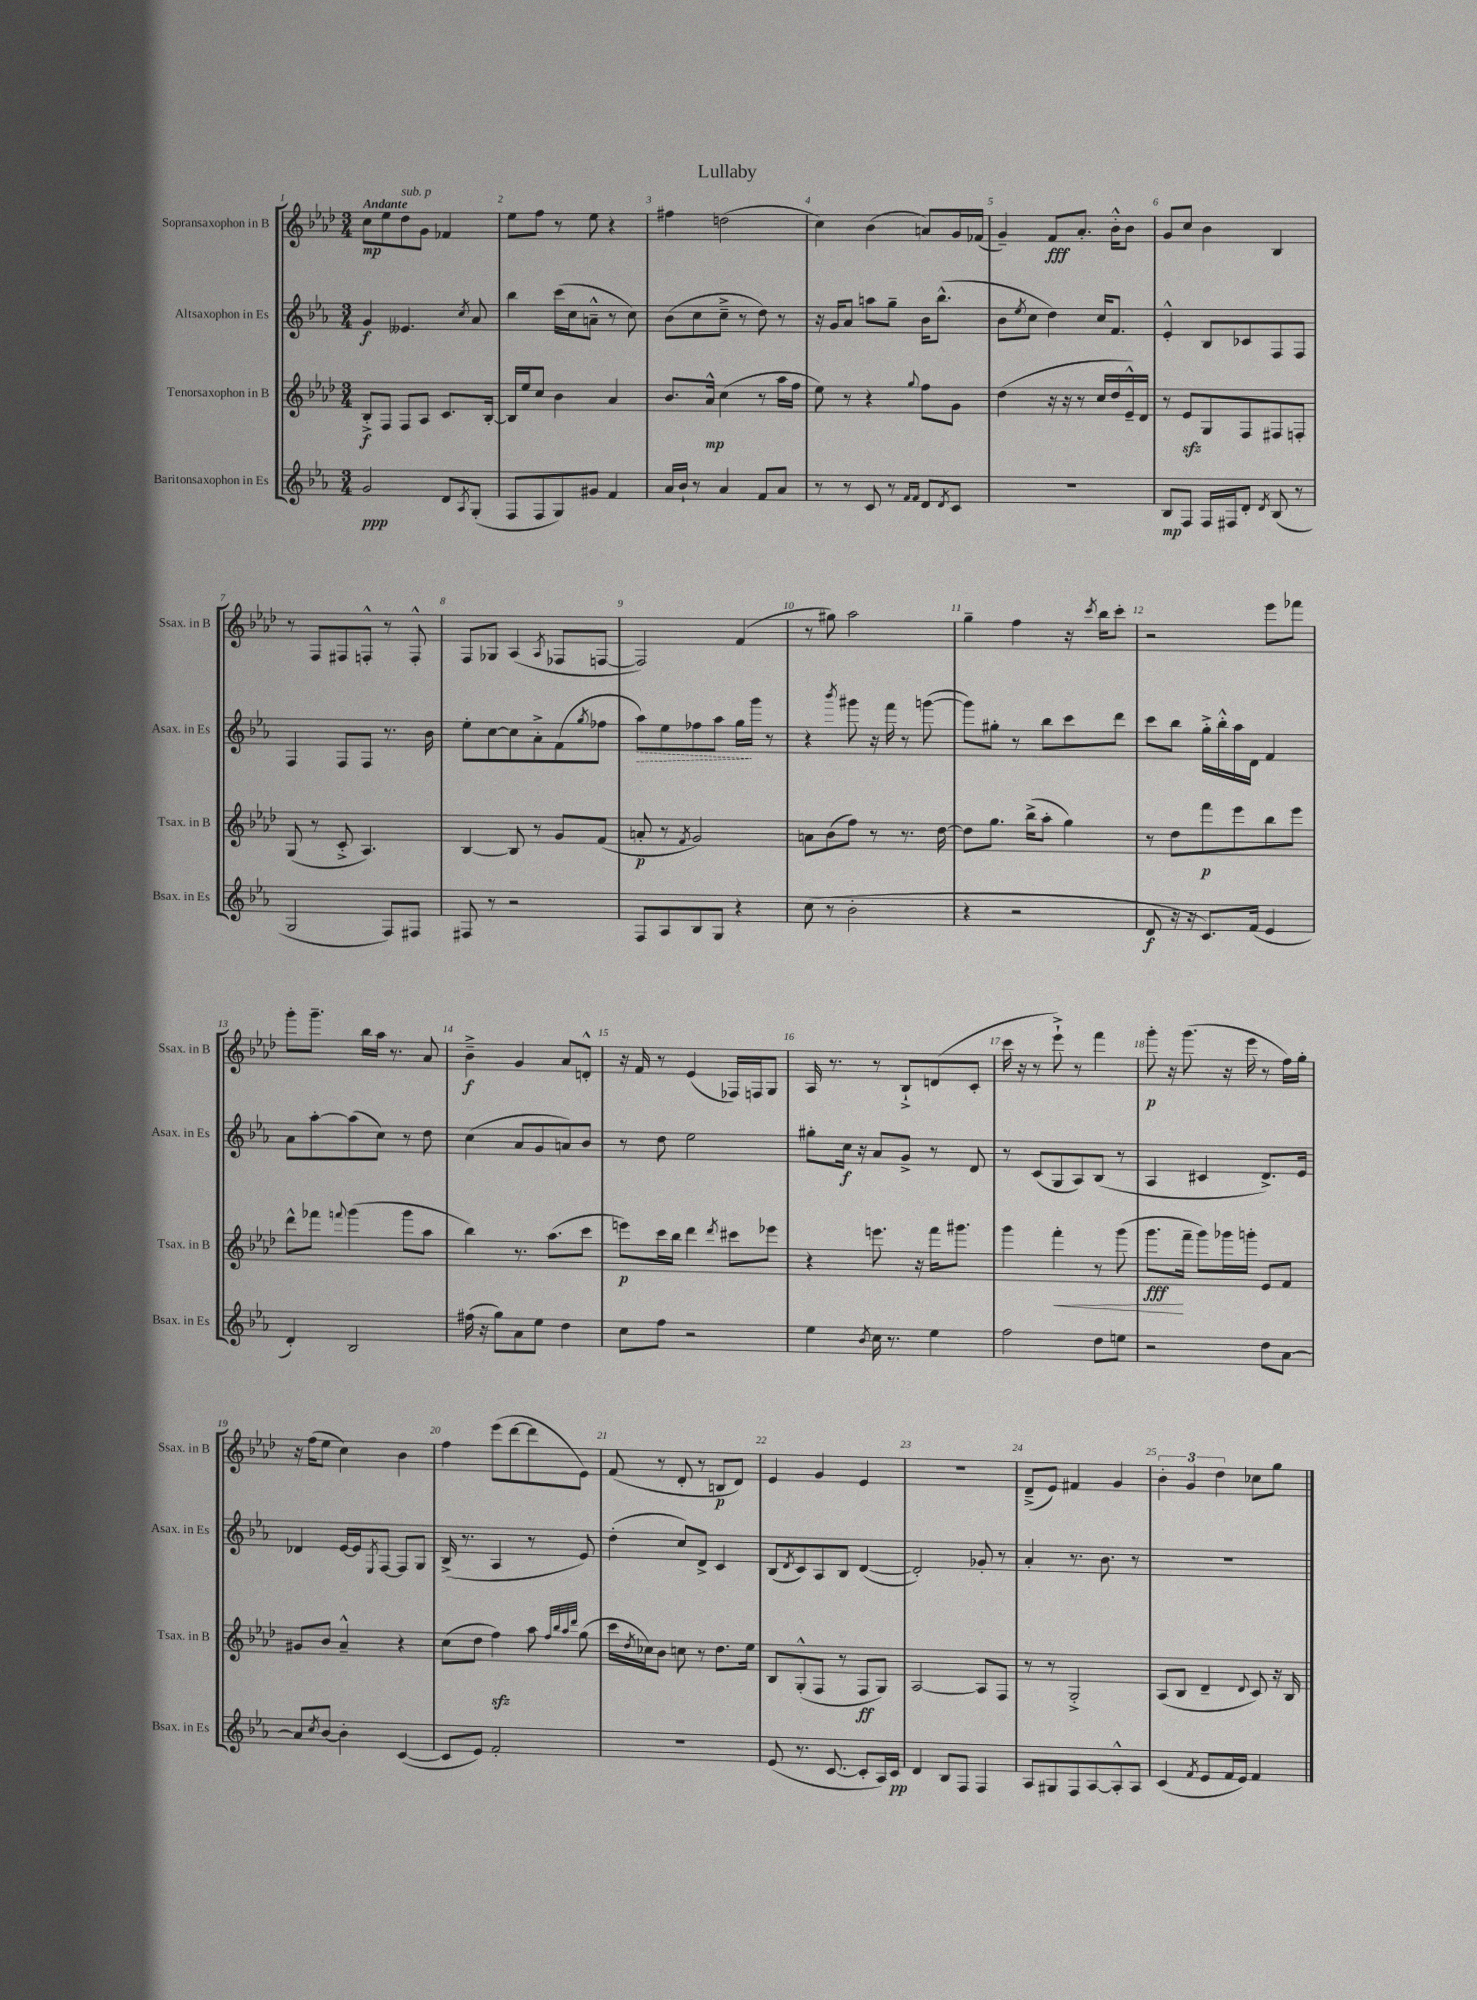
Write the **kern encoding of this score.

**kern	**kern	**kern	**kern
*staff4	*staff3	*staff2	*staff1
*clefG2	*clefG2	*clefG2	*clefG2
*k[b-e-a-]	*k[b-e-a-d-]	*k[b-e-a-]	*k[b-e-a-d-]
*M3/4	*M3/4	*M3/4	*M3/4
2g	8B-'^	4g	8cc
.	8F	.	8ee-
.	8F	4.e--	8dd-
.	8A-	.	8g
8d	8.c	.	4f-
8qA-	.	8qcc	.
(8G'	.	8a-	.
.	[16B-'	.	.
=	=	=	=
8F	16B-]	4bb-	8ee-
.	16ee-	.	.
8F	8cc	.	8ff
8G)	4b-	(16ccc	8r
.	.	16cc	.
8g#	.	8a~^^	8ee-
4f	4a-	8r	4r
.	.	8cc)	.
=	=	=	=
16a-	8.b-	(8b-	4ff#
16b-`	.	.	.
8r	.	8cc	.
.	16a-^^	.	.
4a-	(4cc	8cc~^	(2dd
.	.	8r	.
8f	8r	8dd)	.
8a-	16aa-	8r	.
.	16ff	.	.
=	=	=	=
8r	8ee-)	16r	4cc)
.	.	16g	.
8r	8r	8a-	.
8c	4r	8aa	(4b-
8r	.	8gg~	.
16qqf	.	.	.
16qqf	8qqgg	.	.
8d	8ff	16b-	8a)
.	.	(8.bb-^^	.
8qd	.	.	.
8c	8g	.	16g
.	.	.	(16f-
=	=	=	=
2.r	(4dd-	8b-	4g~)
.	.	8qee-	.
.	.	8cc	.
.	16r	4dd)	8f
.	16r	.	.
.	8r	.	8.a-'
.	16cc	16cc	.
.	16dd-	8.f	16b-'^^
.	16e-~^^)	.	8b-
.	16d-	.	.
=	=	=	=
8B-	8r	4e-'^^	8g
8F	8e-	.	8cc
16F	8G	8B-	4b-
16F#	.	.	.
8d'	8F	8c-	.
8qd	.	.	.
(8B-	8F#	8F	4B-
8r	8F'	8F	.
=	=	=	=
2G	(8G	4F	8r
.	8r	.	8F
.	8c'^	8F	8F#
.	4.A-)	8F	8F'^^
8F)	.	8.r	8r
8F#	.	.	8F'^^
.	.	16b-	.
=	=	=	=
8F#	[4B-	8ee-'	8F
8r	.	[8cc	8G-
2r	8B-]	8cc]	(4A-
.	8r	8a-'^	.
.	.	.	8qA-
.	8g	(8f	8F-
.	.	8qgg	.
.	(8f	8ff-	[8F
=	=	=	=
8F	8a'	8aa-)	2F])
8A-	8r	8ee-	.
.	8qf	.	.
8B-	2g)	8ff-	.
8G	.	8aa-	.
4r	.	16gg	(4f
.	.	16ggg	.
.	.	8r	.
=	=	=	=
(8cc	8a	4r	8r
8r	(8b-	.	8gg#)
.	.	8qbbb-	.
2b-'	8ff)	8ggg#	2aa-
.	8r	16r	.
.	.	16fff	.
.	8.r	8r	.
.	.	([8ggg	.
.	[16dd-	.	.
=	=	=	=
4r	8dd-]	8ggg])	4gg~
.	8.gg	8gg#'	.
2r	.	8r	4ff
.	(16bb-^	.	.
.	8aa-'	8bb-	.
.	4gg)	8ccc	16r
.	.	.	8qccc
.	.	.	16bb-
.	.	8ddd	8ccc'
=	=	=	=
8d	8r	8ccc	2r
16r	8dd-	8bb-	.
16r	.	.	.
8.c)	8fff	16gg'^	.
.	.	16bb-'^^	.
.	8eee-	16aa-	.
(16f	.	16d	.
4e-	8bb-	4f	8eee-
.	8eee-	.	8fff-
=	=	=	=
4d')	8ddd-^^	8a-	8ggg'
.	8fff-	[8aa-'	8.ggg~
.	8qqfff	.	.
2B-	(4ggg	(8aa-]	.
.	.	.	16bb-
.	.	8cc)	16aa-
.	.	.	8.r
.	8ggg	8r	.
.	8aa-	8dd	8a-
=	=	=	=
(16ff#	4bb-)	(4cc	4b-~^
16r	.	.	.
8gg)	.	.	.
8a-	8.r	8a-	4g
8ee-	.	8g	.
.	(8.aa-	.	.
4dd	.	8a)	8a-
.	8ccc	8b-	8d'^^
=	=	=	=
8cc	8eee)	8r	16r
.	.	.	16f
8ff	16ccc	8dd	8r
.	16bb-	.	.
2r	4ddd-	2ee-	(4e-
.	8qddd-	.	.
.	8ccc#	.	16F-)
.	.	.	16F
.	8eee-	.	8G
=	=	=	=
4ee-	4r	8gg#'	16A-
.	.	.	8.r
.	.	16cc	.
.	.	16r	.
8qb-	.	.	.
16cc	8.eee	8a-	8r
8.r	.	.	.
.	.	8g^	8B-`^
.	16r	.	.
4ee-	16fff	8r	(8d
.	8.ggg#	.	.
.	.	8d	8c'
=	=	=	=
2ff	4ggg	8r	16ccc
.	.	.	16r
.	.	(8c	8r
.	4fff'	8G	8eee-`^)
.	.	8A-)	8r
8dd	8r	(8B-	4fff
8ee	(8ggg	8r	.
=	=	=	=
2r	8.ggg	4A-	8ggg'
.	.	.	16r
.	16fff~	.	(8.ggg
.	8ggg)	4c#	.
.	16ggg-	.	16r
.	16ggg'	.	16eee-
8dd	8e-	8.d^)	8r
[8a-	8f	.	16ff)
.	.	16e-	16gg'
=	=	=	=
8a-]	8g#	4d-	16r
.	.	.	(16ff
8qcc	.	.	.
[8b-	8b-	.	8ee-
4b-']	4a-~^^	[16e-	4cc)
.	.	16e-]	.
.	.	8qE-	.
.	.	[8F	.
([4c	4r	8F]	4b-
.	.	8G	.
=	=	=	=
8c]	(8cc	(16B-^	4ff
.	.	8.r	.
8e-)	8dd-	.	.
2f'	4ff)	4A-	(8eee-
.	.	.	[8ddd-
.	8aa-	8r	8ddd-]
.	32qqff	.	.
.	32qqbb-	.	.
.	32qqaa-	.	.
.	32qqddd-	.	.
.	(8gg	8e-)	8e-)
=	=	=	=
2.r	16ccc	(4dd'	(8f
.	8qdd-	.	.
.	16cc-)	.	.
.	8b-	.	8r
.	8cc	8cc)	8d-'
.	8r	8d^	8r
.	8.dd-	4c	8B
.	.	.	8d-)
.	16ee-	.	.
=	=	=	=
(8e-	8B-	(8B-	4e-
.	.	8qd	.
8.r	(8G'^^	8c)	.
.	8F	8A-	4g
[8.c	.	.	.
.	8r	8B-	.
8c']	8F	([4d	4e-
16A-)	8G)	.	.
16c	.	.	.
=	=	=	=
4d	[2A-	2d'])	2.r
8B-	.	.	.
8F	.	.	.
4F	8A-]	8g-'	.
.	8F	8r	.
=	=	=	=
8A-	8r	4a-'	(8d-~^
8G#	8r	.	8e-)
8F	2G'^	8.r	4f#
[8A-	.	.	.
.	.	8.b-	.
8A-'^^]	.	.	4g
8A-	.	8r	.
=	=	=	=
(4c	(8A-	2.r	6b-'
.	8B-	.	.
.	.	.	6g
8qf	.	.	.
8e-	4d-~	.	.
.	.	.	6dd-
16f	.	.	.
16e-)	.	.	.
.	8qqd-	.	.
4f	8c)	.	8cc-
.	16r	.	8gg
.	16B-	.	.
==	==	==	==
*-	*-	*-	*-
